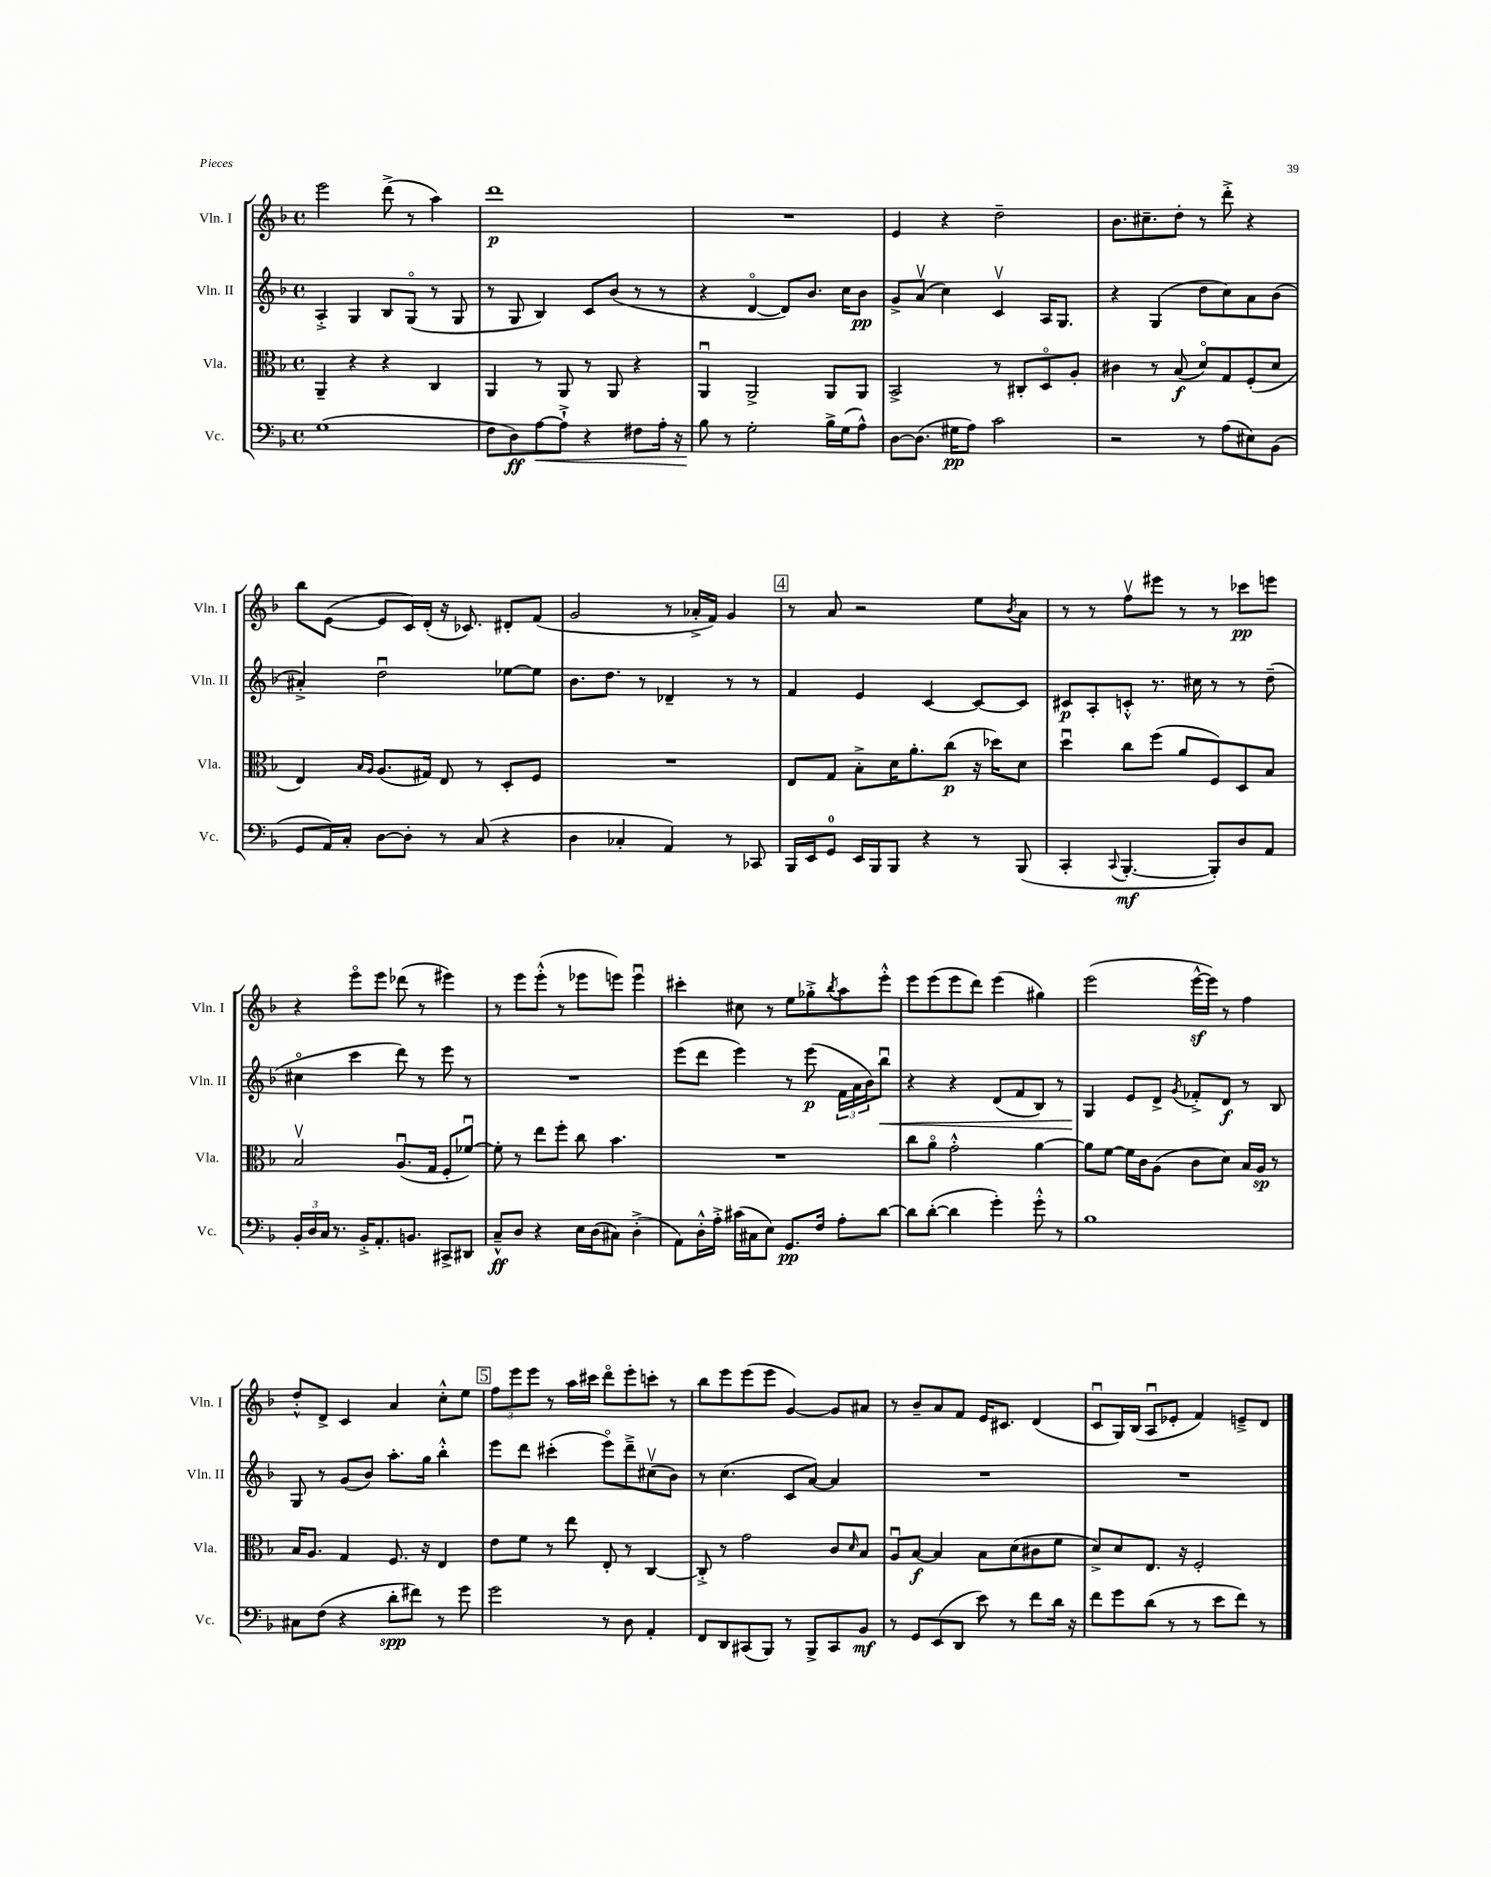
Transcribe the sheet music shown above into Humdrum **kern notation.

**kern	**dynam	**kern	**dynam	**kern	**dynam	**kern	**dynam
*part4	*part4	*part3	*part3	*part2	*part2	*part1	*part1
*staff4	*staff4	*staff3	*staff3	*staff2	*staff2	*staff1	*staff1
*I"Vc.	*	*I"Vla.	*	*I"Vln. II	*	*I"Vln. I	*
*I'Vc.	*	*I'Vla.	*	*I'Vln. II	*	*I'Vln. I	*
*clefF4	*	*clefC3	*	*clefG2	*	*clefG2	*
*k[b-]	*	*k[b-]	*	*k[b-]	*	*k[b-]	*
*M4/4	*	*M4/4	*	*M4/4	*	*M4/4	*
*met(c)	*	*met(c)	*	*met(c)	*	*met(c)	*
=22	=22	=22	=22	=22	=22	=22	=22
(1G	.	4AA~/	.	4A'^/	.	2eee\	.
.	.	4r	.	4G/	.	.	.
.	.	4r	.	8B-/L	.	(8ddd^\	.
.	.	.	.	(8G/J	.	8r	.
.	.	4C/	.	8r	.	4aa\)	.
.	.	.	.	8G/	.	.	.
=23	=23	=23	=23	=23	=23	=23	=23
8F\L	.	4AA/	.	8r	.	1ddd	p
8D\)	ff	.	.	8G/	.	.	.
!	!LO:HP:b	!	!	!	!	!	!
[8A\	<	8r	.	4B-/)	.	.	.
8A`^\J]	.	8AA/	.	.	.	.	.
4r	.	8r	.	8c/L	.	.	.
.	.	8AA/	.	(8b-/J	.	.	.
8F#X\L	.	4r	.	8r	.	.	.
16A'\Jk	.	.	.	8r	.	.	.
16r	.	.	.	.	.	.	.
=24	=24	=24	=24	=24	=24	=24	=24
8B-\	.	4AAu/	.	4r	.	1r	.
8r	[	.	.	.	.	.	.
2G'\	.	2AA^/	.	[4d/	.	.	.
.	.	.	.	8d/L])	.	.	.
.	.	.	.	8.b-/J	.	.	.
16B-^\LL	.	8AA/L	.	.	.	.	.
(16G\J	.	.	.	16cc\KL	.	.	.
8A^^\J)	.	8AA/J	.	8b-\J	pp	.	.
=25	=25	=25	=25	=25	=25	=25	=25
[8D\L	.	2BB-^/	.	8g^/L	.	4e/	.
(8.D\J]	.	.	.	(8av/J	.	.	.
.	.	.	.	4cc\)	.	4r	.
16G#X\KL	pp	.	.	.	.	.	.
8A\J)	.	.	.	.	.	.	.
2c\	.	8r	.	4cv/	.	2dd~\	.
.	.	8C#X'/L	.	.	.	.	.
.	.	8D/	.	16A/KL	.	.	.
.	.	.	.	8.G/J	.	.	.
.	.	8A'/J	.	.	.	.	.
=26	=26	=26	=26	=26	=26	=26	=26
2r	.	4c#X\	.	4r	.	8.b-\L	.
.	.	.	.	.	.	8.cc#X~\	.
.	.	8r	.	(4G/	.	.	.
.	.	(8B-/	f	.	.	8dd'\J	.
8r	.	8d/L)	.	8dd\L	.	8r	.
(8A\L	.	8G/	.	8cc\)	.	8ddd'^\	.
8E#X\)	.	(8F'/	.	8a\	.	4r	.
(8BB-\J	.	8d/J	.	(8b-\J	.	.	.
!!LO:LB:g=z
=27	=27	=27	=27	=27	=27	=27	=27
8GG/L	.	4E/)	.	4a#X'^/)	.	8bb-\L	.
16AA/L)	.	.	.	.	.	([8e\J	.
16C'/JJ	.	.	.	.	.	.	.
.	.	16qqB-/LL	.	.	.	.	.
.	.	16qqA/JJ	.	.	.	.	.
[8D\L	.	(8.A/L	.	2ddu\	.	8e/L]	.
8D'\J]	.	.	.	.	.	16c/L)	.
.	.	16G#X/Jk)	.	.	.	(16d'/JJ	.
8r	.	8E/	.	.	.	16r	.
.	.	.	.	.	.	8.c-X/)	.
(8C/	.	8r	.	.	.	.	.
4r	.	8D'/L	.	[8ee-X\L	.	8d#X'/L	.
.	.	8F/J	.	8ee-\J]	.	(8f/J	.
=28	=28	=28	=28	=28	=28	=28	=28
4D\	.	1r	.	8.b-\L	.	2g/	.
.	.	.	.	8.dd\J	.	.	.
4C-X'/	.	.	.	.	.	.	.
.	.	.	.	8r	.	.	.
4AA/)	.	.	.	4d-X~/	.	8r	.
.	.	.	.	.	.	16a-X'^/LL	.
.	.	.	.	.	.	16f/JJ)	.
8r	.	.	.	8r	.	4g/	.
8CC-X/	.	.	.	8r	.	.	.
!!LO:REH:place=s1:t=4
=29	=29	=29	=29	=29	=29	=29	=29
16BBB-/LL	.	8E/L	.	4f/	.	8r	.
16EE/J	.	.	.	.	.	.	.
8GG/J	.	8G/J	.	.	.	8a/	.
16EE/LL	.	8B-'^\L	.	4e/	.	2r	.
16BBB-/J	.	.	.	.	.	.	.
8BBB-/J	.	16d\K	.	.	.	.	.
.	.	8.a'\	.	.	.	.	.
4r	.	.	.	[4c/	.	.	.
.	.	(8cc\J	p	.	.	.	.
8r	.	16r	.	8c/L_	.	8ee\L	.
.	.	16dd-X\KL)	.	.	.	.	.
.	.	.	.	.	.	8qb-/	.
(8BBB-/	.	8d\J	.	8c/J]	.	8a\J	.
=30	=30	=30	=30	=30	=30	=30	=30
4CC'/	.	4ddu\	.	8c#X/L	p	8r	.
.	.	.	.	8A'/	.	8r	.
8qqCC/	.	.	.	.	.	.	.
[4.BBB-'/	mf	8cc\L	.	8cn'^^/J	.	8ffv\L	.
.	.	(8ff\J	.	8.r	.	8eee#X\J	.
.	.	8a/L	.	.	.	8r	.
.	.	.	.	16cc#X\	.	.	.
8BBB-'/L])	.	8F/)	.	8r	.	8r	.
8D/	.	8D/	.	8r	.	8ccc-X\L	pp
8AA/J	.	8B-/J	.	(8dd~\	.	8eeen\J	.
!!LO:LB:g=z
=31	=31	=31	=31	=31	=31	=31	=31
24BB-'/LL	.	2B-v/	.	4cc#X\	.	4r	.
24D/	.	.	.	.	.	.	.
24C/JJ	.	.	.	.	.	.	.
8.r	.	.	.	.	.	.	.
.	.	.	.	4ccc\	.	8eee\L	.
16BB-'^/KL	.	.	.	.	.	.	.
8.AA'/	.	.	.	.	.	8eee\J	.
.	.	(8.Au/L	.	8ddd\)	.	(8ddd-X\	.
8.BBn/J	.	.	.	.	.	.	.
.	.	.	.	8r	.	8r	.
.	.	16G/Jk	.	.	.	.	.
8CC#X^/L	.	8F'/L	.	8eee\	.	4eee#X\)	.
8DD#X/J	.	[8f-Xu/J)	.	8r	.	.	.
=32	=32	=32	=32	=32	=32	=32	=32
8C~^^/L	ff	8f-'\]	.	1r	.	8r	.
8D/J	.	8r	.	.	.	8eee\L	.
4r	.	8ee\L	.	.	.	(8eee'^^\J	.
.	.	8ff'\J	.	.	.	8r	.
16E\LL	.	8cc\	.	.	.	8eee-X\L	.
(16D\J	.	.	.	.	.	.	.
8C#X\J)	.	4.b-\	.	.	.	8eeen\J)	.
(4D'^\	.	.	.	.	.	4eeeu\	.
=33	=33	=33	=33	=33	=33	=33	=33
8AA\L)	.	1r	.	(8eee\L	.	4ccc#X'\	.
16D'^^\L	.	.	.	8ddd\J	.	.	.
16A'^\JJ	.	.	.	.	.	.	.
(16c#X\LL	.	.	.	4eee\)	.	8cc#X\	.
16C#X\J	.	.	.	.	.	.	.
8E\J)	.	.	.	.	.	8r	.
8.GG/L	pp	.	.	8r	.	8ee\L	.
.	.	.	.	(8eee\	p	8gg-X'^\	.
16F/Jk	.	.	.	.	.	.	.
.	.	.	.	.	.	8qbb-/	.
8A'\L	.	.	.	24f\LL	.	8aa\	.
.	.	.	.	24a\	.	.	.
.	.	.	.	24b-\J)	.	.	.
!	!	!	!	!	!LO:HP:b	!	!
[8d\J	.	.	.	8bb-u\J	<	8eee'^^\J	.
=34	=34	=34	=34	=34	=34	=34	=34
8d\L]	.	8cc\L	.	4r	.	8eee\L	.
([8d'\J	.	8a\J	.	.	.	(8eee\	.
4d\]	.	2g'^^\	.	4r	.	8eee\	.
.	.	.	.	.	.	8ddd\J)	.
4g'\)	.	.	.	(8d/L	.	(4eee\	.
.	.	.	.	8f/	.	.	.
8g'^^\	.	[4a\	.	8B-/J)	.	4gg#X\)	.
8r	.	.	.	8r	.	.	.
=35	=35	=35	=35	=35	=35	=35	=35
1B-	.	8a\L]	.	4G/	.	(2eee\	.
.	.	[8f\J	.	.	.	.	.
.	.	16f\LL]	.	8e/L	[	.	.
.	.	16c\J	.	.	.	.	.
.	.	(8A\J	.	8d^/J	.	.	.
.	.	.	.	8qg/	.	.	.
.	.	8c\L	.	8f-X'^/L	.	[16eeez^^\LL	.
.	.	.	.	.	.	16eee\JJ])	.
.	.	8d\J)	.	8d/J	f	8r	.
.	.	16B-/LL	.	8r	.	4ff\	.
.	.	16A/JJ	sp	.	.	.	.
.	.	8r	.	8B-/	.	.	.
!!LO:LB:g=z
=36	=36	=36	=36	=36	=36	=36	=36
8C#X\L	.	16B-/KL	.	8G/	.	8dd'^^/L	.
.	.	8.A/J	.	.	.	.	.
(8F\J	.	.	.	8r	.	8d^/J	.
4r	.	4G/	.	(8g/L	.	4c/	.
.	.	.	.	8b-/J)	.	.	.
8d'\L	spp	8.F/	.	8.aa'\L	.	4a/	.
8f#X\J)	.	.	.	.	.	.	.
.	.	16r	.	16gg\Jk	.	.	.
8r	.	4E/	.	4bb-'^^\	.	8cc'^^\L	.
8g\	.	.	.	.	.	8ee\J	.
!!LO:REH:place=s1:t=5
=37	=37	=37	=37	=37	=37	=37	=37
2g\	.	8e\L	.	8eee\L	.	12ff\L	.
.	.	.	.	.	.	12eee\	.
.	.	8f\J	.	8ddd\J	.	.	.
.	.	.	.	.	.	12eee\J	.
.	.	8r	.	(4ccc#X'\	.	8r	.
.	.	8ee\	.	.	.	16aa\LL	.
.	.	.	.	.	.	16ccc#X\JJ	.
8r	.	8E'/	.	8eee\L)	.	8ddd\L	.
8D\	.	8r	.	8ddd~^\	.	8eee'\	.
4AA'/	.	[4C/	.	(8cc#Xv\	.	8cccn'\J	.
.	.	.	.	8b-\J)	.	8r	.
=38	=38	=38	=38	=38	=38	=38	=38
8FF/L	.	8C'^/]	.	8r	.	8bb-\L	.
8DD/	.	8r	.	(4.cc\	.	8eee\	.
(8CC#X/	.	2g\	.	.	.	(8eee\	.
8BBB-/J)	.	.	.	.	.	8eee\J	.
8r	.	.	.	8c/L	.	[4g/)	.
8BBB-^/L	.	.	.	[8a/J)	.	.	.
8CC#/	.	8c/L	.	4a/]	.	8g/L]	.
.	.	16qqd/	.	.	.	.	.
8BB-/J	mf	8B-/J	.	.	.	8a#X/J	.
=39	=39	=39	=39	=39	=39	=39	=39
8r	.	8Au/L	.	1r	.	8r	.
8GG/L	.	[8B-/J	f	.	.	8b-~/L	.
(8EE/	.	4B-/]	.	.	.	8a/	.
8DD/J	.	.	.	.	.	8f/J	.
8e\)	.	8B-\L	.	.	.	16e/KL	.
.	.	.	.	.	.	8.c#X/J	.
8r	.	(8d\	.	.	.	.	.
8f\L	.	8c#X\	.	.	.	(4d/	.
16d\Jk	.	8f\J	.	.	.	.	.
16r	.	.	.	.	.	.	.
=40	=40	=40	=40	=40	=40	=40	=40
8f\L	.	8d^/L)	.	1r	.	8cu/L	.
8g\	.	8d/	.	.	.	16G/L)	.
.	.	.	.	.	.	(16B-/JJ	.
(8d\J	.	8.E/J	.	.	.	8Au/L	.
8r	.	.	.	.	.	8e-X'/J	.
.	.	16r	.	.	.	.	.
8r	.	2F'/	.	.	.	4f/)	.
8e\L	.	.	.	.	.	.	.
8f\J)	.	.	.	.	.	8en~^/L	.
8r	.	.	.	.	.	8d/J	.
==	==	==	==	==	==	==	==
*-	*-	*-	*-	*-	*-	*-	*-
